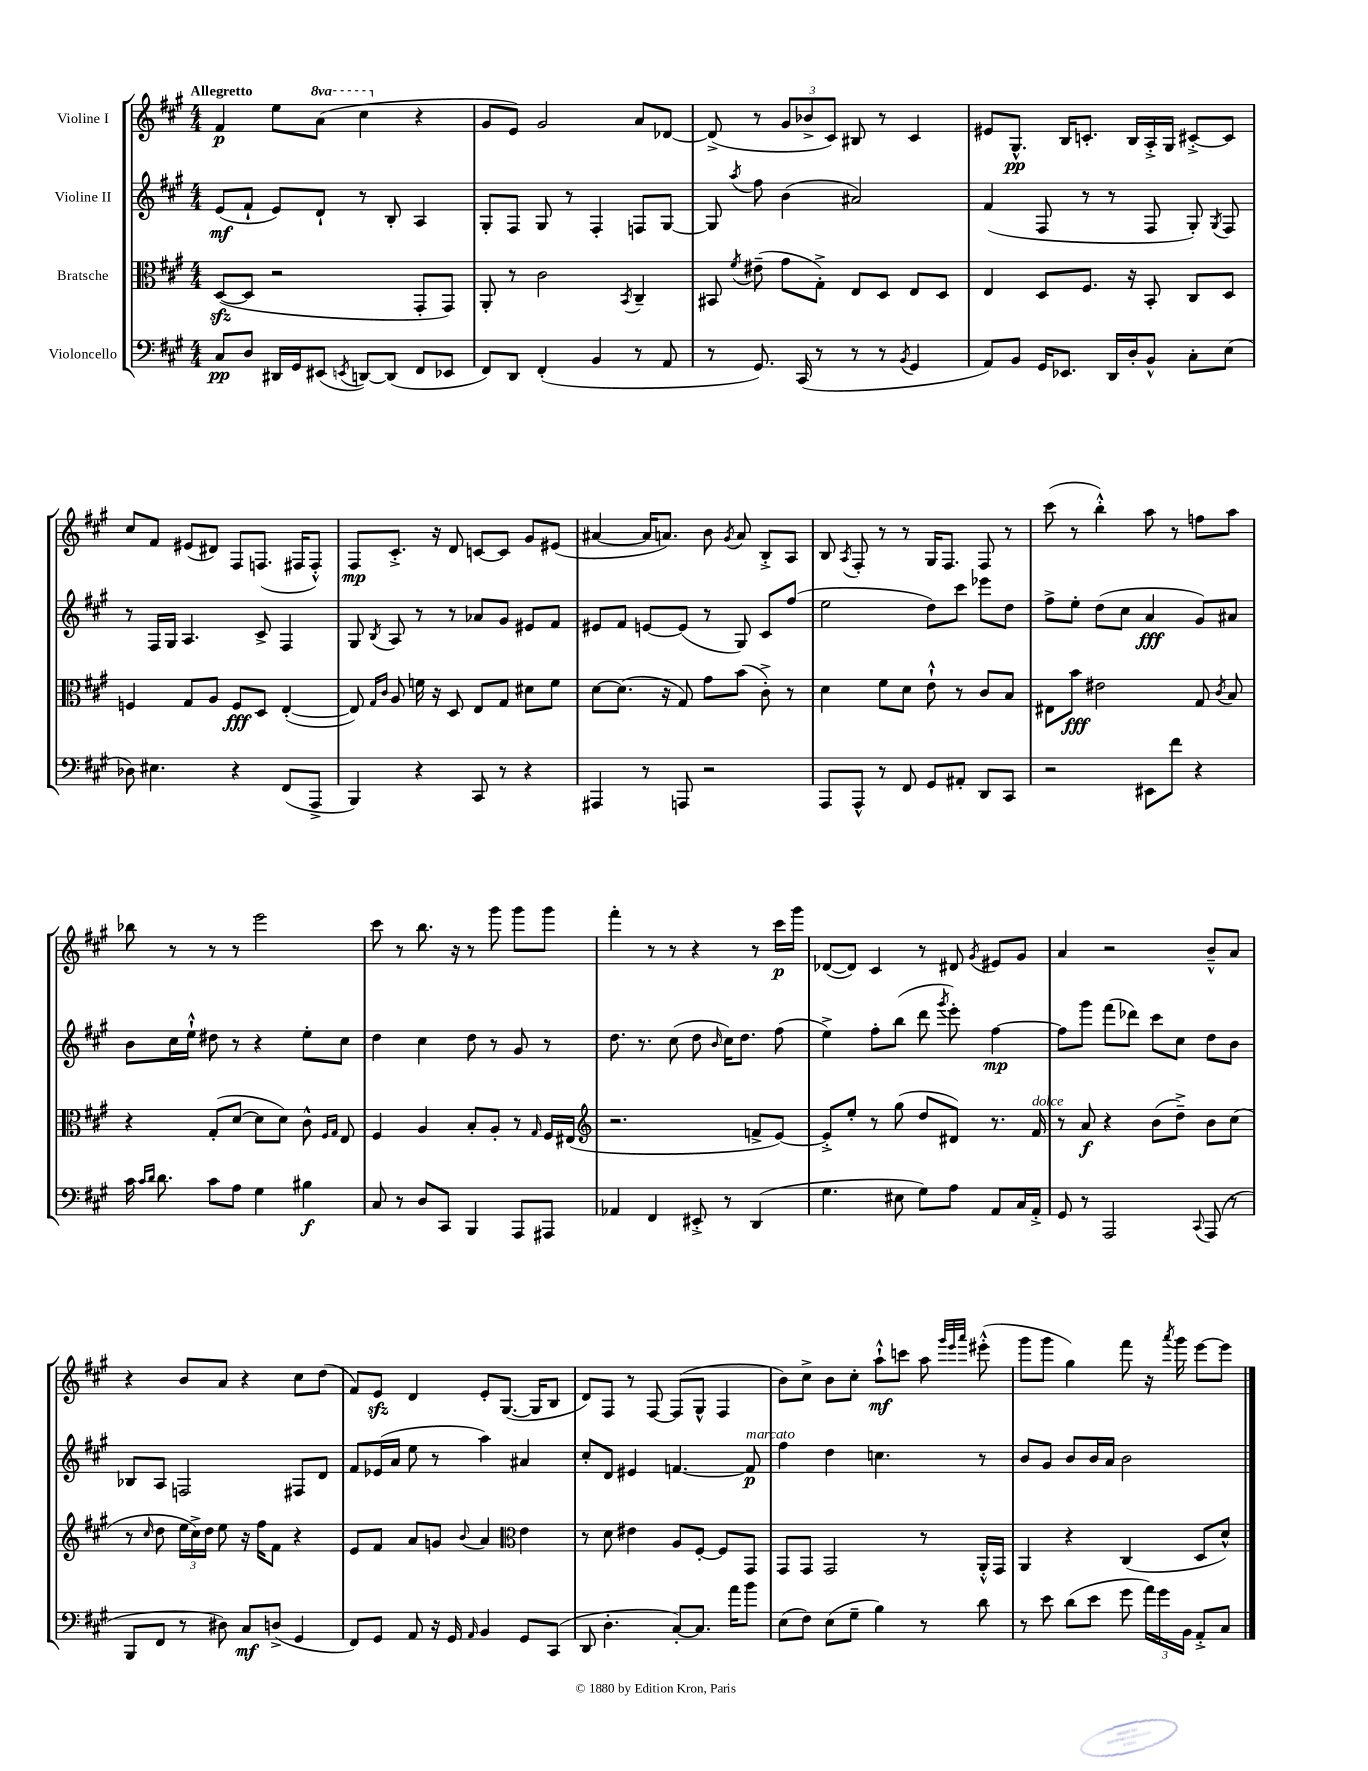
<<
\new StaffGroup <<
\new Staff = "s0" \with { instrumentName = "Violine I" } {
    \clef treble \key a \major \numericTimeSignature \time 4/4 \set Staff.ottavationMarkups = #ottavation-simple-ordinals \tempo "Allegretto"
    \autoBeamOff fis'4\p e''8[ \ottava #1 a''8]( cis'''4 \ottava #0 r4 |
    gis'8[ e'8]) gis'2 a'8[ des'8]~ |
    des'8->( r8 \tuplet 3/2 { gis'8[ bes'8-> cis'8]) } bis8 r8 cis'4 |
    eis'8[ gis8.]-^\pp b16[ c'8.]-. b16[ a16-.-> gis16] cis'8[~-.-> cis'8] |
    cis''8[ fis'8] eis'8[( dis'8]) fis8[ f8.]( fis16[ fis8]-.-^) |
    fis8[\mp cis'8.]-.-> r16 d'8 c'8[~ c'8] gis'8[ eis'8]( |
    ais'4~ ais'16[ a'8.]) b'8 \acciaccatura { gis'8 } a'8 b8[-.-> a8] |
    b8 \acciaccatura { a8 } fis8-. r8 r8 gis16[ fis8.] fis8 r8 |
    cis'''8( r8 b''4-.-^) a''8 r8 f''8[ a''8] |
    bes''8 r8 r8 r8 e'''2 |
    cis'''8 r8 b''8. r16 r8 gis'''8 gis'''8[ gis'''8] |
    fis'''4-. r8 r8 r4 r8 cis'''16[\p gis'''16] |
    des'8[~( des'8]) cis'4 r8 dis'8 \acciaccatura { gis'8 } eis'8[ gis'8] |
    a'4 r2 b'8[---^ a'8] |
    r4 b'8[ a'8] r4 cis''8[ d''8]( |
    fis'8[) e'8]\sfz d'4 e'8[-. gis8.]~( gis16[ b8] |
    d'8[) fis8] r8 fis8~ fis8[( gis8]-^ fis4 |
    b'8[) cis''8]-> b'8[ cis''8]-. a''8[-!-^\mf c'''8] a''8 \grace { gis'''32[ e'''32 a'''32] } eis'''8-.-^( |
    gis'''8[ gis'''8] gis''4) fis'''8 r16 \acciaccatura { a'''8 } gis'''16 e'''8[~ e'''8] \bar "|." |
}
\new Staff = "s1" \with { instrumentName = "Violine II" } {
    \clef treble \key a \major \numericTimeSignature \time 4/4
    \autoBeamOff e'8[\mf( fis'8]-! e'8[) d'8]-! r8 b8-. a4 |
    gis8[-. fis8] gis8 r8 fis4-. f8[ gis8]~ |
    gis8 \acciaccatura { a''8 } fis''8 b'4( ais'2) |
    fis'4( fis8 r8 r8 fis8 gis8-.) \acciaccatura { gis8 } fis8 |
    r8 fis16[ gis16] a4. cis'8-> fis4 |
    gis8 \acciaccatura { b8 } a8 r8 r8 aes'8[ gis'8] eis'8[ fis'8] |
    eis'8[ fis'8] e'8[~ e'8]( r8 gis8) cis'8[ fis''8]( |
    e''2 d''8[) cis'''8] ees'''8[ d''8] |
    fis''8[-> e''8]-. d''8[( cis''8] a'4\fff gis'8[) ais'8] |
    b'8[ cis''16 e''16]-!-^ dis''8 r8 r4 e''8[-. cis''8] |
    d''4 cis''4 d''8 r8 gis'8 r8 |
    d''8. r8. cis''8( d''8 \grace { b'16 } cis''16[) d''8.] fis''8( |
    e''4->) fis''8[-. b''8]( d'''8 \acciaccatura { gis'''8 } e'''8-.) fis''4~\mp |
    fis''8[ gis'''8] fis'''8[( des'''8]) cis'''8[ cis''8] d''8[ b'8] |
    bes8[ a8] f2 fis8[ d'8] |
    fis'8[ ees'16( a'16] e''8 r8 a''4) ais'4 |
    cis''8[-. d'8] eis'4 f'4.~ f'8\p^\markup { \italic "marcato" } |
    fis''4 d''4 c''4. r8 |
    b'8[ gis'8] b'8[ b'16 a'16] b'2 \bar "|." |
}
\new Staff = "s2" \with { instrumentName = "Bratsche" } {
    \clef alto \key a \major \numericTimeSignature \time 4/4
    \autoBeamOff d8[~\sfz( d8] r2 gis,8[-. gis,8]) |
    a,8-. r8 cis'2 \acciaccatura { b,8 } cis4-- |
    bis,8 \acciaccatura { fis'8 } eis'8--( gis'8[ gis8]-.->) e8[ d8] e8[ d8] |
    e4 d8[ fis8.] r16 b,8-. cis8[ d8] |
    f4 gis8[ a8] f8[\fff d8] e4~-.( |
    e8) \grace { gis16[ cis'16] } a8 f'16 r16 d8 e8[ gis8] dis'8[ f'8] |
    d'8[~ d'8.]( r16 gis8) gis'8[ b'8]( cis'8-.->) r8 |
    d'4 fis'8[ d'8] e'8-!-^ r8 cis'8[ b8] |
    eis8[ b'8]\fff eis'2 gis8 \acciaccatura { cis'8 } b8 |
    r4 gis8[-.( d'8]~ d'8[ d'8]) cis'8-^ \grace { fis16[ gis16] } e8 |
    fis4 a4 b8[-. a8]-. r8 \grace { gis16 } fis16[ eis16]( |
    \clef treble r2. f'8[-> e'8]~) |
    e'8[-.-> e''8]-. r8 gis''8( d''8[ dis'8]) r8. fis'16^\markup { \italic "dolce" } |
    r8 a'8\f r4 b'8[( d''8]--->) b'8[ cis''8]( |
    r8 \grace { cis''16 } d''8 \tuplet 3/2 { e''16[ cis''16->) d''16] } e''8 r16 fis''16[ fis'8] r4 |
    e'8[ fis'8] a'8[ g'8] \appoggiatura { b'8 } a'4 \clef alto e'4 |
    r8 d'8 eis'4 a8[ fis8]~-. fis8[ gis,8] |
    gis,8[ gis,8] gis,2 r8 a,16[-.-^ gis,16] |
    a,4 r4 cis4( d8[ d'8]-^) \bar "|." |
}
\new Staff = "s3" \with { instrumentName = "Violoncello" } {
    \clef bass \key a \major \numericTimeSignature \time 4/4
    \autoBeamOff cis8[\pp d8] dis,16[ gis,16 eis,8]( \acciaccatura { e,8 } d,8[~) d,8]( fis,8[ ees,8] |
    fis,8[) d,8] fis,4-.( b,4 r8 a,8 |
    r8 gis,8.) cis,16( r8 r8 r8 \acciaccatura { b,8 } gis,4 |
    a,8[) b,8] gis,16[ ees,8.] d,16[ d16-. b,8]-^ cis8[-. e8]( |
    des8) eis4. r4 fis,8[( a,,8]-> |
    b,,4) r4 cis,8 r8 r4 |
    ais,,4 r8 a,,8 r2 |
    a,,8[ a,,8]-^ r8 fis,8 gis,8[ ais,8]-. d,8[ cis,8] |
    r2 eis,8[ fis'8] r4 |
    cis'16 \grace { cis'16[ d'16] } d'8. cis'8[ a8] gis4 bis4\f |
    cis8 r8 d8[ cis,8] b,,4 a,,8[ ais,,8] |
    aes,4 fis,4 eis,8-.-> r8 d,4( |
    gis4. eis8 gis8[) a8] a,8[ cis16 a,16]-.-> |
    gis,8 r8 a,,2 \appoggiatura { cis,8 } a,,8( r8 |
    b,,8[ fis,8] r8 dis8) cis8[\mf d8]->( gis,4 |
    fis,8[) gis,8] a,8 r16 gis,16 \grace { a,16 } b,4 gis,8[ cis,8]( |
    d,8 d4.-. cis8[~-.) cis8.] a'16[ b'8] |
    e8[( fis8]) e8[( gis8]-- b4) r8 d'8 |
    r8 e'8 d'8[( e'8] gis'8 \tuplet 3/2 { a'16[) gis'16 b,16] } a,8[-.-> cis8] \bar "|." |
}
>>
>>
\layout { \context { \Score \remove "Bar_number_engraver" } }
